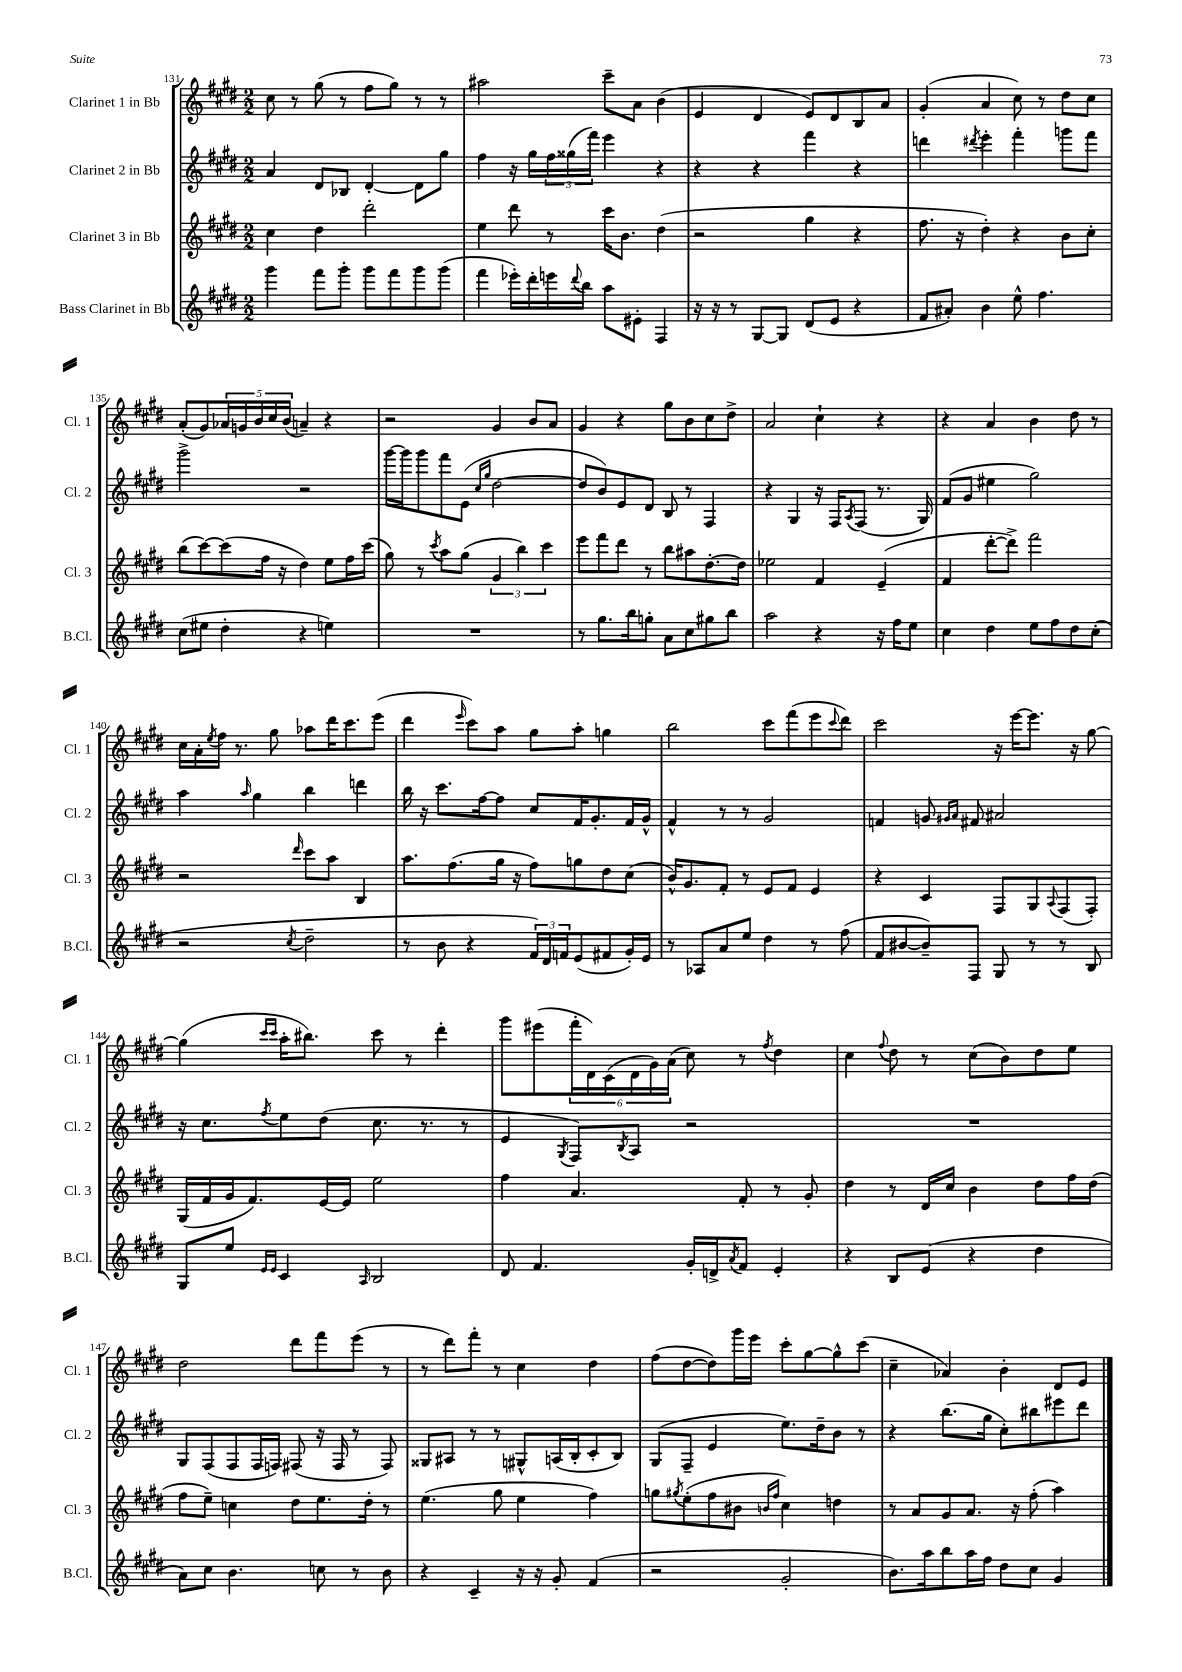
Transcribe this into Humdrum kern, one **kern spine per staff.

**kern	**kern	**kern	**kern
*part4	*part3	*part2	*part1
*staff4	*staff3	*staff2	*staff1
*I"Bass Clarinet in Bb	*I"Clarinet 3 in Bb	*I"Clarinet 2 in Bb	*I"Clarinet 1 in Bb
*I'B.Cl.	*I'Cl. 3	*I'Cl. 2	*I'Cl. 1
*clefG2	*clefG2	*clefG2	*clefG2
*k[f#c#g#d#]	*k[f#c#g#d#]	*k[f#c#g#d#]	*k[f#c#g#d#]
*M2/2	*M2/2	*M2/2	*M2/2
=131	=131	=131	=131
4ggg#\	4cc#\	4a/	8cc#\
.	.	.	8r
8fff#\L	4dd#\	8d#/L	(8gg#\
8ggg#'\J	.	8B-X/J	8r
8ggg#\L	2ddd#'\	[4d#'/	8ff#\L
8fff#\	.	.	8gg#\J)
8ggg#\	.	8d#\L]	8r
(8ggg#\J	.	8gg#\J	8r
=132	=132	=132	=132
4fff#\	4ee\	4ff#\	2aa#X\
16eee-X'\LL)	8ddd#\	16r	.
16ddd#'\	.	16gg#\LL	.
16eeen\	8r	24ff#\	.
.	.	(24gg##X\	.
8qqddd#/	.	.	.
16bb\JJ	.	.	.
.	.	24fff#\JJ)	.
8aa\L	16ccc#\KL	4eee\	8ccc#~\L
.	8.b\J	.	.
8e#X'\J	.	.	8a\J
4F#/	(4dd#\	4r	(4b\
=133	=133	=133	=133
16r	2r	4r	4e/
16r	.	.	.
8r	.	.	.
[8G#/L	.	4r	4d#/
8G#/J]	.	.	.
(8d#/L	4gg#\	4fff#\	8e/L)
8e/J	.	.	8d#/
4r	4r	4r	8B/
.	.	.	8a/J
=134	=134	=134	=134
8f#/L	8.ff#\	4dddn\	(4g#'/
8a#X'/J)	.	.	.
.	16r	.	.
.	.	8qddd#X/	.
4b\	4dd#'\)	4eee'\	4a/
8ee^^\	4r	4fff#'\	8cc#\)
4.ff#\	.	.	8r
.	8b\L	8gggn\L	8dd#\L
.	8cc#'\J	8fff#\J	8cc#\J
!!LO:LB:g=z
=135	=135	=135	=135
(8cc#\L	(8bb\L	2ggg#^\	(8a'/L
8ee#X\J	[8ccc#\)	.	8g#/)
4dd#'\	(8ccc#\]	.	20a-X/L
.	.	.	20gn/
.	.	.	20b/
.	16ff#\Jk	.	.
.	.	.	20cc#/
.	16r	.	.
.	.	.	(20b/JJ
4r	4dd#\)	2r	4an~/)
4een\)	8ee\L	.	4r
.	16ff#\L	.	.
.	(16ccc#\JJ	.	.
=136	=136	=136	=136
1r	8gg#\)	[16ggg#\LL	2r
.	.	16ggg#\J]	.
.	8r	8ggg#\	.
.	8qccc#/	.	.
.	8aa\L	8fff#\	.
.	(8gg#\J	(8e\J	.
.	.	16qqcc#/LL	.
.	.	16qqgg#/JJ	.
.	6g#/	[2dd#\	4g#/
.	6bb\)	.	.
.	.	.	8b/L
.	6ccc#\	.	.
.	.	.	8a/J
=137	=137	=137	=137
8r	8eee\L	8dd#/L]	4g#/
8.gg#\L	8fff#\	8b/)	.
.	8ddd#\J	8e/	4r
16bb\k	.	.	.
8ggn'\J	8r	8d#/J	.
8a\L	8bb\L	8B/	8gg#\L
8cc#\	8aa#X\	8r	8b\
8gg#X\	[8.dd#'\	4F#/	8cc#\
8bb\J	.	.	8dd#^\J
.	16dd#\Jk]	.	.
=138	=138	=138	=138
2aa\	2ee-X\	4r	2a/
.	.	4G#/	.
4r	4f#/	16r	4cc#`\
.	.	16F#/KL	.
.	.	8qA/	.
.	.	(8F#/J	.
16r	(4e~/	8.r	4r
16ff#\KL	.	.	.
8ee\J	.	.	.
.	.	16G#/)	.
=139	=139	=139	=139
4cc#\	4f#/	(8f#/L	4r
.	.	8g#/J	.
4dd#\	[8ddd#'\L	4ee#X\	4a/
.	8ddd#^\J])	.	.
8ee\L	2fff#\	2gg#\)	4b\
8ff#\	.	.	.
8dd#\	.	.	8dd#\
(8cc#'\J	.	.	8r
!!LO:LB:g=z
=140	=140	=140	=140
2r	2r	4aa\	16cc#\LL
.	.	.	16a'\
.	.	.	8qee/
.	.	.	16ff#\JJ
.	.	.	8.r
.	.	16qqaa/	.
.	.	4gg#\	.
.	.	.	8gg#\
8qcc#/	16qqddd#/	.	.
2dd#~\	8ccc#\L	4bb\	8aa-X\L
.	8aa\J	.	16ddd#\K
.	.	.	8.ccc#\
.	4B/	4dddn\	.
.	.	.	(8eee\J
=141	=141	=141	=141
8r	8.aa\L	16bb\	4ddd#\
.	.	16r	.
8b\	.	8.ccc#\L	.
.	(8.ff#\	.	.
.	.	.	16qqeee/
4r	.	.	8ccc#\L)
.	.	[16ff#\k	.
.	16gg#\Jk	8ff#\J]	8aa\J
.	16r	.	.
24f#/LL)	8ff#\L)	8cc#/L	8gg#\L
24d#/	.	.	.
24fn/J	.	.	.
(8e/	8ggn\	16f#/K	8aa'\J
.	.	8.g#'/	.
8f#X/	8dd#\	.	4ggn\
16g#'/L)	(8cc#\J	16f#/L	.
16e/JJ	.	16g#^^/JJ	.
=142	=142	=142	=142
8r	16b^^/KL)	4f#^^/	2bb\
.	8.g#/	.	.
8A-X/L	.	.	.
8a/	8f#'/J	8r	.
8ee/J	8r	8r	.
4dd#\	8e/L	2g#/	8ccc#\L
.	8f#/J	.	(8fff#\
8r	4e/	.	8eee\
.	.	.	8qqccc#/
(8ff#\	.	.	8ddd#\J)
=143	=143	=143	=143
8f#/L	4r	4fn/	2ccc#\
[8b#X/	.	.	.
8b#~/])	4c#/	8gn/	.
.	.	16qqg#X/LL	.
.	.	16qqa/JJ	.
8F#/J	.	8f#X/	.
8G#/	8F#/L	2a#X/	16r
.	.	.	[16eee\KL
8r	8G#/	.	8.eee\J]
.	8qqA/	.	.
8r	(8F#/	.	.
.	.	.	16r
8B/	8F#'/J)	.	[8gg#\
!!LO:LB:g=z
=144	=144	=144	=144
8G#/L	(16G#/LL	16r	(4gg#\]
.	16f#/	8.cc#\L	.
8ee/J	16g#/J	.	.
.	8.f#/)	.	.
16qqe/LL	.	.	16qqccc#/LL
16qqe/JJ	.	8qff#/	16qqccc#/JJ
4c#/	.	8ee\	16aa'\KL
.	.	.	8.bb#X\J)
.	[16e/L	(8dd#\J	.
.	16e/JJ]	.	.
16qqA/	.	.	.
2B/	2ee\	8.cc#\	8ccc#\
.	.	.	8r
.	.	8.r	.
.	.	.	4ddd#'\
.	.	8r	.
=145	=145	=145	=145
8d#/	4ff#\	4e/	8ggg#\L
4.f#/	.	.	(8eee#X\
.	.	8qG#/	.
.	4.a/	8F#/L)	24fff#'\L
.	.	.	24d#\)
.	.	.	(24c#\
.	.	8qB/	.
.	.	8A/J	24d#\
.	.	.	24g#\)
.	.	.	(24a\JJ
16g#'/LL	.	2r	8cc#\)
16dn^/J	.	.	.
8qa/	.	.	.
8f#/J	8f#'/	.	8r
.	.	.	8qff#/
4e'/	8r	.	4dd#\
.	8g#'/	.	.
=146	=146	=146	=146
4r	4dd#\	1r	4cc#\
.	.	.	8qqff#/
8B/L	8r	.	8dd#\
(8e/J	16d#/LL	.	8r
.	16cc#/JJ	.	.
4r	4b\	.	(8cc#\L
.	.	.	8b\)
4dd#\	8dd#\L	.	8dd#\
.	16ff#\L	.	8ee\J
.	(16dd#\JJ	.	.
!!LO:LB:g=z
=147	=147	=147	=147
8a\L)	8ff#\L	8G#/L	2dd#\
8cc#\J	8ee~\J)	(8F#/	.
4.b\	4ccn\	8F#/	.
.	.	16F#/L	.
.	.	16Fn/JJ)	.
.	8dd#\L	(8F#X/	8ddd#\L
8ccn\	8.ee\	16r	8fff#\
.	.	16F#/	.
8r	.	8r	(8eee\J
.	16dd#'\Jk	.	.
8b\	8r	8F#/)	8r
=148	=148	=148	=148
4r	(4.ee\	8G##X/L	8r
.	.	8A#X/J	8ddd#\L)
4c#~/	.	8r	8fff#'\J
.	8gg#\	8r	8r
16r	4ee\	8G#X^^/L	4cc#\
16r	.	.	.
8g#'/	.	(16An/L	.
.	.	16B'/J	.
(4f#/	4ff#\)	8c#'/	4dd#\
.	.	8B/J)	.
=149	=149	=149	=149
2r	8ggn\L	(8G#/L	(8ff#\L
.	8qgg#X/	.	.
.	(8ee'\	8F#~/J	[8dd#\
.	8ff#\	4e/	8dd#\])
.	8b#X\J	.	16ggg#\L
.	.	.	16eee\JJ
.	16qqbn/LL	.	.
.	16qqff#/JJ	.	.
2g#'/	4cc#\)	8.ee\L)	8ccc#'\L
.	.	.	[8gg#\
.	.	16dd#~\k	.
.	4ddn\	8b\J	8gg#^^\]
.	.	8r	(8ccc#\J
=150	=150	=150	=150
8.b\L)	8r	4r	4cc#~\
.	8a/L	.	.
16aa\k	.	.	.
8bb\	8g#/	(8.bb\L	4a-X/)
16aa\L	8.a/J	.	.
16ff#\JJ	.	16gg#\Jk	.
8dd#\L	.	8cc#'\L)	4b'\
.	16r	.	.
8cc#\J	(8ff#'\	8bb#X\	.
4g#/	4aa\)	8eee#X\	8d#/L
.	.	8ddd#\J	8e/J
==	==	==	==
*-	*-	*-	*-
